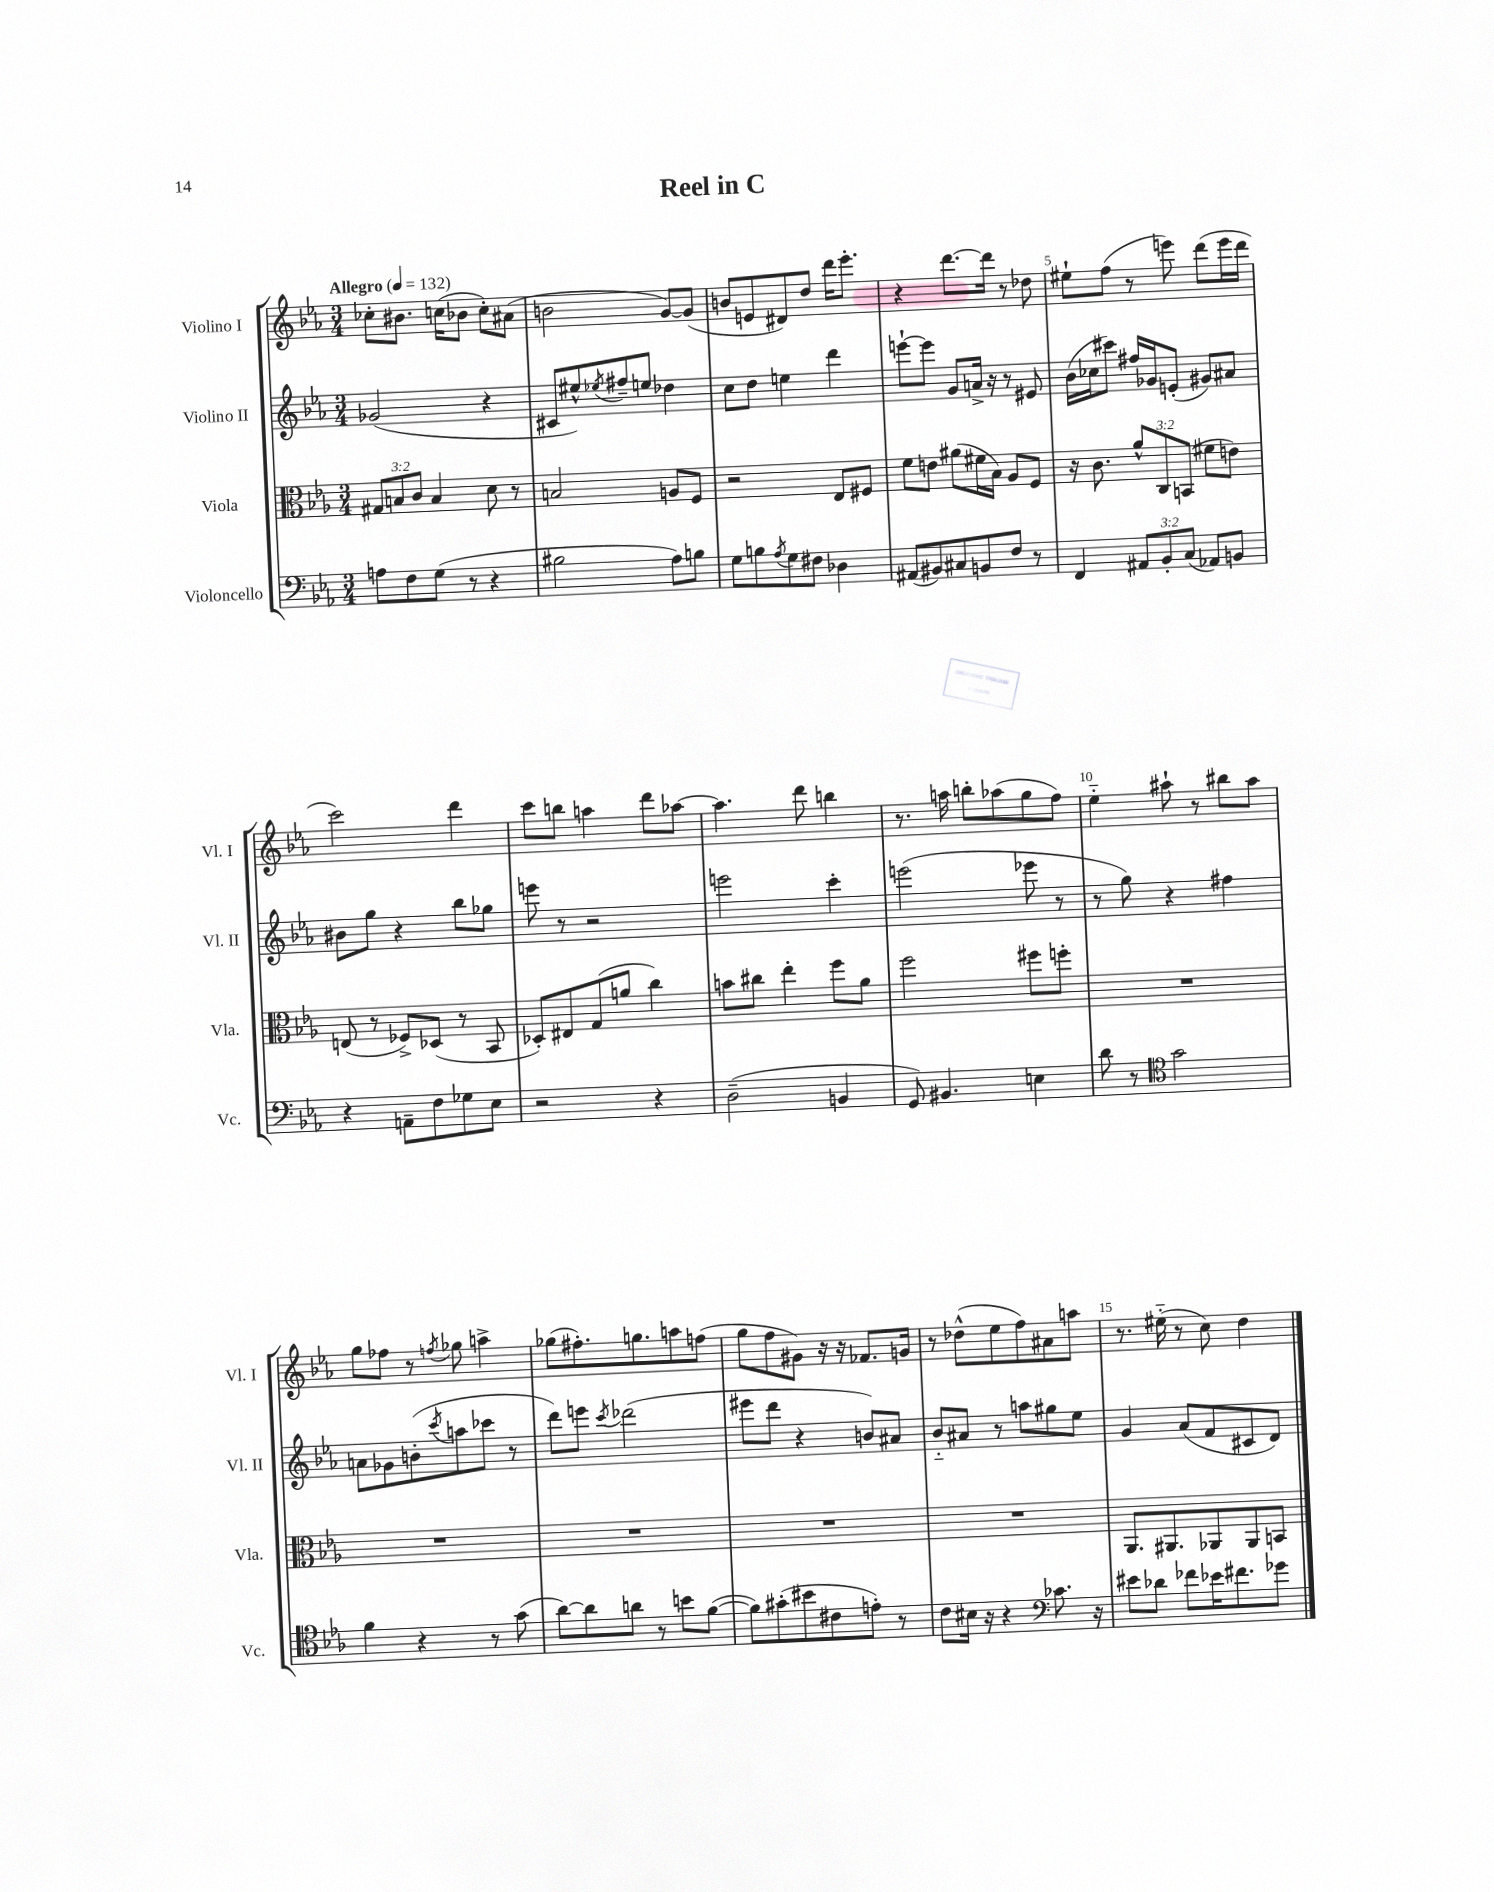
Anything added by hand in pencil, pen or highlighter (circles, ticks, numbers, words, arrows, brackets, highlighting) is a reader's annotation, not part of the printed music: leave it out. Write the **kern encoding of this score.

**kern	**kern	**kern	**kern
*staff4	*staff3	*staff2	*staff1
*clefF4	*clefC3	*clefG2	*clefG2
*k[b-e-a-]	*k[b-e-a-]	*k[b-e-a-]	*k[b-e-a-]
*M3/4	*M3/4	*M3/4	*M3/4
*MM132	*MM132	*MM132	*MM132
8A	12G#	(2g-	8cc-'
.	12B	.	.
8F	.	.	8.b#
.	12c	.	.
(8G	4B	.	.
.	.	.	(16cc
8r	.	.	8b-
4r	8d	4r	8cc')
.	8r	.	(8a#
=	=	=	=
2B#	2B	8c#	2b
.	.	8ee#^^)	.
.	.	8qee-	.
.	.	8ff#~	.
.	.	8ee	.
8A-)	8A	4dd-	[8g)
8B	8F	.	(8g]
=	=	=	=
8G	2r	8cc	8b
8B	.	8dd	8e
8qA-	.	.	.
8G	.	4ee	8d#)
8F#	.	.	8dd
4D-	8E-	4ddd	16ddd
.	.	.	8.eee-'
.	8F#	.	.
=	=	=	=
(8AA#	8f	[8eee`	4r
8BB#)	8e	8eee]	.
8C#	(8a#	8g	[8.ddd
8BB	16f#	16a^	.
.	16B-)	16r	16ddd]
8F	8A-	8r	8r
8r	8F	8e#	8dd-
=	=	=	=
4FF	16r	(16b-	8ee#`
.	8.c	16cc-	.
.	.	8ccc#)	(8ff
12AA#	12a-^^	16ff#	8r
.	.	16g-	.
12BB-'	12C	.	.
.	.	(8e'	8eee)
(12C	(12BB	.	.
8AA-)	8f#	8g#)	(8ddd
8BB	8e)	8a#	16eee
.	.	.	16ddd
=	=	=	=
4r	(8E	8b#	2ccc)
.	8r	8gg	.
8AA~	8F-^)	4r	.
8F	(8D-	.	.
8G-	8r	8bb-	4ddd
8E-	8BB-	8gg-	.
=	=	=	=
2r	8D-')	8eee	8ccc
.	8E#	8r	8bb
.	(8G	2r	4aa
.	8a	.	.
4r	4cc)	.	8ddd
.	.	.	[8aa-
=	=	=	=
(2D~	8b	2eee	4.aa-]
.	8cc#	.	.
.	4ee-'	.	.
.	.	.	8ddd
4BB	8ff	4ccc'	4bb
.	8a-	.	.
=	=	=	=
8GG)	2ff	(2eee	8.r
4.BB#	.	.	.
.	.	.	16aa
.	.	.	8bb'
.	.	.	(8aa-
4E	8ff#	8eee-	8gg
.	8ff'	8r	8ff)
=	=	=	=
8d	2.r	8r	4ee-'~
8r	.	8gg)	.
*clefC4	*	*	*
2g	.	4r	8aa#`
.	.	.	8r
.	.	4ff#	8bb#
.	.	.	8aa#
=	=	=	=
4f	2.r	8a	8gg
.	.	8g-	8ff-
4r	.	(8b'	8r
.	.	8qccc	8qff
.	.	8aa	8gg-
8r	.	8ccc-	4aa^
(8g	.	8r	.
=	=	=	=
[8a-)	2.r	8ddd)	(8gg-
8a-]	.	8eee	8.ff#')
.	.	8qccc	.
8a	.	(2ddd-	.
.	.	.	8.gg
8r	.	.	.
8b	.	.	8aa
([8f	.	.	(8ff
=	=	=	=
8f])	2.r	8eee#	8gg
(8g#'	.	8ddd	8ff
8b#	.	4r	8g#)
8c#	.	.	16r
.	.	.	16r
8e')	.	8b)	8.f-
8r	.	8a#	.
.	.	.	16g
=	=	=	=
8c	2.r	8b-'~	8r
16B#	.	8a#	(8dd-^^
16r	.	.	.
4r	.	8r	8ee-
.	.	8aa	8ff)
*clefF4	*	*	*
8.c-	.	8gg#	8a#
.	.	8ee-	8aa
16r	.	.	.
=	=	=	=
8e#	8.AA-	4g	8.r
8d-	.	.	.
.	8.AA#	.	(16ee#'~
8f-	.	(8a-	8r
16e-	8AA-	8f	8cc)
8.f#	.	.	.
.	8AA-	8c#	4dd
8g-	8BB	8d)	.
==	==	==	==
*-	*-	*-	*-
